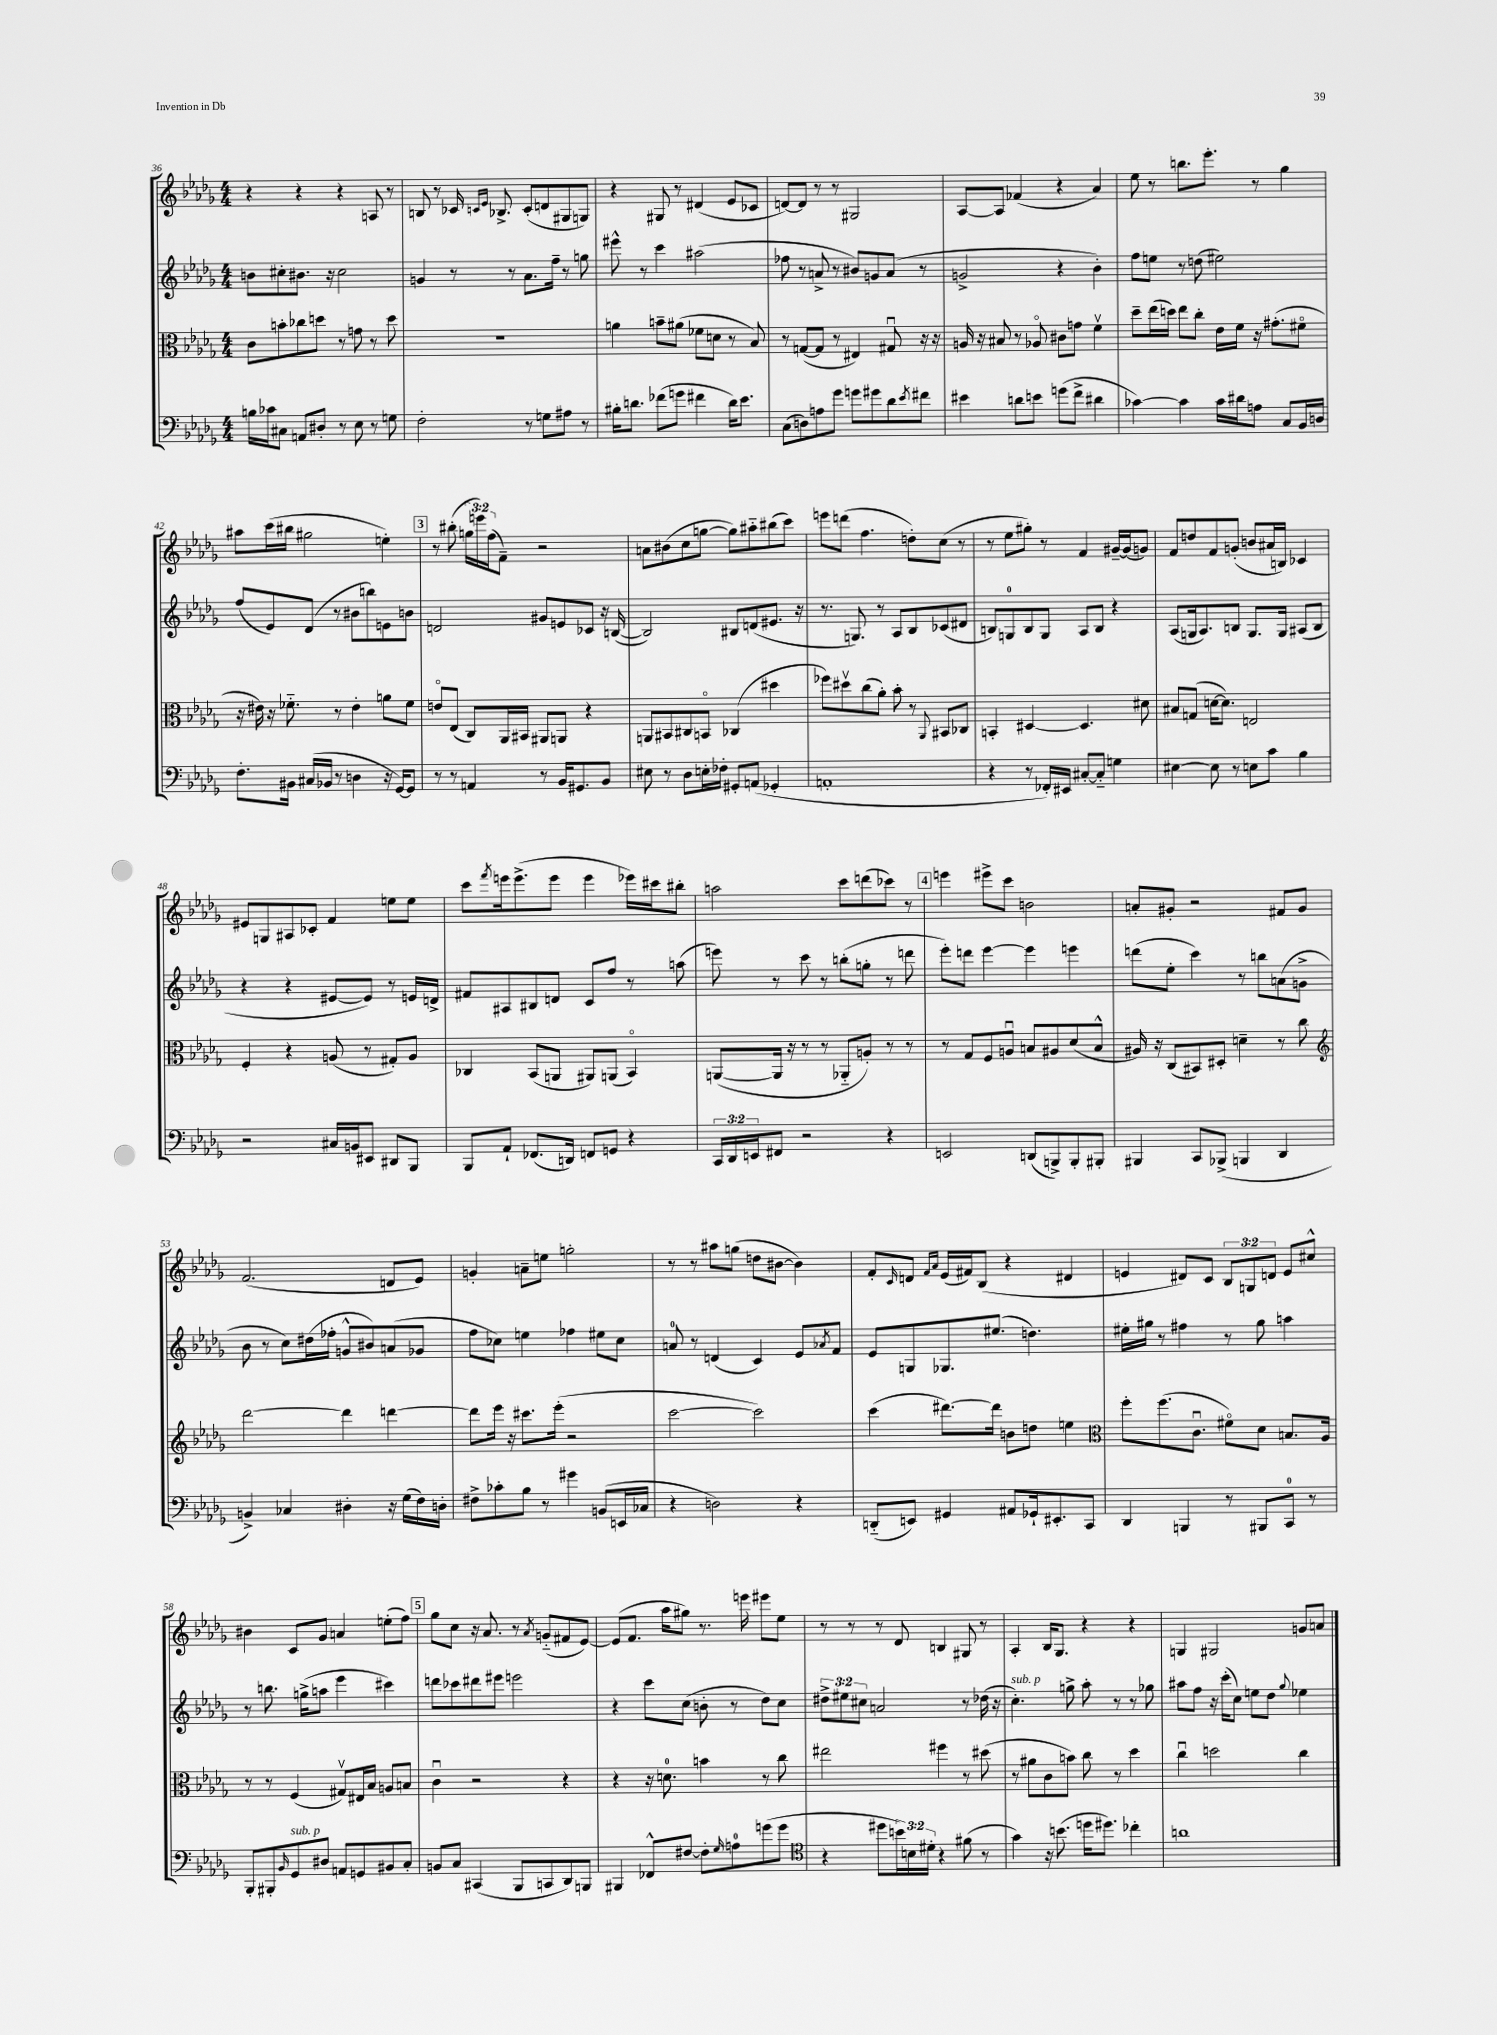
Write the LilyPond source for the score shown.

<<
\new StaffGroup <<
\new Staff = "s0" {
    \clef treble \key des \major \numericTimeSignature \time 4/4 \override Staff.TupletNumber.text = #tuplet-number::calc-fraction-text
    r4 r4 r4 a8 r8 |
    b8 r8 ces'16 \grace { c'16 ees'16 } bes8.-> c'8-.( d'8 gis8 g8) |
    r4 gis8 r8 dis'4( ees'8 ces'8 |
    d'8~) d'8 r8 r8 gis2 |
    aes8~ aes8 fes'4( r4 aes'4) |
    ees''8 r8 b''8. ees'''8.-. r8 ges''4 |
    ais''8 c'''16( bis''16 gis''2 e''4-.) |
    \mark \markup { \box "3" } r8 bis''8-.( \tuplet 3/2 { g''16 e'''16) f''16( } f'8--) r2 |
    a'8 bis'8( c''8 g''8~ g''8) ais''8-_ bis''8( c'''8) |
    e'''8 d'''8( f''4. d''8-.) c''8( r8 |
    r8 ees''8 gis''8-.) r8 f'4 gis'16~-- gis'16( g'8) |
    f'8 d''8 f'8 g'8-.( b'8 ais'16 b16) ces'4 |
    eis'8 g8 ais8 ces'8-. f'4 e''8 e''8 |
    c'''8 \acciaccatura { f'''8 } e'''16 e'''8.->( e'''8 e'''4 ees'''16) cis'''16 bis''8-. |
    a''2 c'''8 d'''8( ces'''8) r8 |
    \mark \markup { \box "4" } e'''4 eis'''8-> c'''8 b'2 |
    a'8-. gis'8-. r2 fis'8 gis'8 |
    f'2.( d'8 ees'8) |
    g'4-. a'8-- e''8 g''2-. |
    r8 r8 ais''8 g''8( d''8 bis'8~ bis'4) |
    f'8-. \grace { c'16 } d'8 \grace { f'16 aes'16 } ees'16( fis'16) bes8( r4 dis'4 |
    e'4 dis'8) c'8 \tuplet 3/2 { bes8 g8 d'8 } e'8 cis''8-^ |
    bis'4 c'8 ges'8 a'4 e''8-.( f''8) |
    \mark \markup { \box "5" } ges''8 c''8 r16 aes'8. r8 \acciaccatura { aes'8 } g'8-_( fis'8 ees'8~) |
    ees'8( f'8. aes''16 gis''8) r8. e'''16 eis'''8 ees''8 |
    r8 r8 r8 des'8 b4 gis8 r8 |
    aes4-. bes16 ges8. r4 r4 |
    g4 gis2 g'8 a'8 \bar "|." |
}
\new Staff = "s1" {
    \clef treble \key des \major \numericTimeSignature \time 4/4 \override Staff.TupletNumber.text = #tuplet-number::calc-fraction-text
    b'8 cis''8-. bis'8. r16 cis''2 |
    g'4 r8 r8 aes'8. f''16-- r8 g''8 |
    eis'''8-^ r8 c'''4 ais''2( |
    fes''8 r8 a'8-> r8 bis'8) g'8 a'8( r8 |
    g'2-> r4 bes'4-.) |
    f''8 e''8 r8 d''8( eis''2) |
    f''8( ees'8) des'8( r8 bis'8 b''8) e'8 b'8 |
    \mark \markup { \box "3" } d'2 gis'8 e'8 ces'8 r16 b16~( |
    b2) bis8 d'8( eis'8. r16 |
    r8. g8.) r8 aes8 bes8 ces'8( dis'8 |
    b8) g8-0 b8 g8 aes8 b8 r4 |
    aes8( g16 aes8.) b8 g8. g16 ais8( b8 |
    r4 r4 eis'8~ eis'8) r8 e'16 d'16-> |
    fis'8 ais8 bis8 d'8 c'8 f''8 r8 a''8( |
    e'''8) r8 c'''8 r8 b''8-.( g''8-. r8 d'''8 |
    \mark \markup { \box "4" } ees'''8-.) d'''8 ees'''4~ ees'''4 e'''4 |
    d'''8( ees''8-. c'''4) r8 b''8 a'8( g'8-> |
    bes'8 r8 c''8) dis''16( fes''16-. g'8-^ bis'8) a'8( ges'8 |
    f''8 ces''8) e''4 fes''4 eis''8 ces''8 |
    a'8-0 r8 d'4( c'4) ees'8 \acciaccatura { aes'8 } f'8 |
    ees'8 g8 ges8. eis''8.( d''4.) |
    eis''16-. gis''16 r8 fis''4 r8 gis''8 a''4 |
    r8 b''8. g''16->( a''8 ees'''4 cis'''4) |
    \mark \markup { \box "5" } d'''8 ces'''8 dis'''8 eis'''8 e'''2 |
    r4 c'''8 c''8( b'8-. r8 des''8) c''8 |
    \tuplet 3/2 { dis''8-> eis''8 cis''8 } a'2 r8 des''16( r16 |
    c''4.-.^\markup { \italic "sub. p" }) g''8-> aes''8-. r8 r8 ges''8 |
    ais''8 f''8 r16 c'''16-.( c''8) e''8 des''8 \appoggiatura { ges''8 } ees''4 \bar "|." |
}
\new Staff = "s2" {
    \clef alto \key des \major \numericTimeSignature \time 4/4
    c'8 b'8-. ces''8 d''8 r8 g'8 r8 d''8 |
    R1 |
    a'4 b'8-- ais'8( fes'8 d'8 r8 bes8) |
    r8 g8~( g8 r8 eis4) gis8\downbow r16 r16 |
    a16 r16 bis8 r8 aes8\flageolet cis'8 g'8 f'4\upbow |
    des''8-- ees''16( d''16) ees''8 c''8-. ees'16 f'16 r16 gis'8.-.( fis'8\flageolet |
    r16 eis'16) r16 fes'8.-_ r8 eis'4-. a'8 fes'8 |
    \mark \markup { \box "3" } e'8\flageolet ees8( c8) aes,16 bis,16 ais,8 a,8 r4 |
    a,8 bis,8 cis8 b,8\flageolet ces4( dis''4 |
    fes''8) dis''8\upbow c''8( aes'8-.) bes'8-. r8 \appoggiatura { aes,8 } bis,8 ces8 |
    b,4-. dis4~ dis4. dis'8 |
    bis8 g8( d'16~ d'8.) e2 |
    f4-. r4 a8( r8 gis8-.) a8 |
    ces4 bes,8( a,8 ais,8) a,8( bes,4\flageolet) |
    a,8~( a,16 r16 r8 r8 aes,8-_ a8-.) r8 r8 |
    \mark \markup { \box "4" } r8 ges8 f8 a8\downbow b8 ais8 des'8( b8-^ |
    ais16) r16 c8( bis,8) dis8-. d'4-- r8 c''8 |
    \clef treble des'''2~ des'''4 d'''4~ |
    d'''8 ees'''16 r16 cis'''8. ees'''16-.( r2 |
    c'''2~ c'''2) |
    c'''4( dis'''8.~) dis'''16 b'8 d''8 e''4 |
    \clef alto f''8-. f''8.( c'8.\downbow fis'8\flageolet) des'8 b8. aes16 |
    r8 r8 f4( gis8\upbow) eis16 bes16 a8 b8 |
    \mark \markup { \box "5" } c'4\downbow r2 r4 |
    r4 r16 d'8.-0 b'4 r8 c''8 |
    eis''2 fis''4 r8 dis''8( |
    r8 ais'8 c'8 b'8) c''8 r8 des''4 |
    c''4\downbow d''2 c''4 \bar "|." |
}
\new Staff = "s3" {
    \clef bass \key des \major \numericTimeSignature \time 4/4 \override Staff.TupletNumber.text = #tuplet-number::calc-fraction-text
    b16 ces'16 cis8 a,8 dis8-. r8 ees8 r8 g8 |
    f2-. r8 g8 ais8 r8 |
    bis16-. d'8. fes'8( g'8 fis'4 d'16) ees'8. |
    c8( d8) a8 ges'8 g'8 gis'8 des'8 \acciaccatura { ees'8 } fis'8 |
    eis'4 d'8 e'8 g'8( f'8-> dis'4 |
    ces'4~) ces'4 ces'16 dis'16 a8 c8 bes,16 d16 |
    f8.-. bis,16 cis16( bes,16 r8 d4 r16 ges,16~) ges,8 |
    \mark \markup { \box "3" } r8 r8 a,4 r8 bes,16 gis,8. bes,8 |
    eis8 r8 des8 e16-. fes16-. gis,8-. a,8( ges,4-. |
    a,1-. |
    r4 r8 fes,16-.) eis,16 cis8~-. cis8-_ g4 |
    eis4~ eis8 r8 e8 c'8 bes4 |
    r2 cis16 b,16 eis,8 dis,8 bes,,8 |
    bes,,8 aes,8-! fes,8.( d,16) f,8 g,8 r4 |
    \tuplet 3/2 { c,16 des,16 e,16 } fis,8 r2 r4 |
    \mark \markup { \box "4" } e,2 d,8( b,,8->) b,,8-. bis,,8-. |
    bis,,4 c,8 bes,,8->( b,,4 des,4 |
    b,4->) ces4 dis4-. r16 ges16( f16) d16-. |
    fis8-> ces'8-. bes8 r8 gis'4 b,8( e,16 ces16 |
    r4 d2) r4 |
    d,8-_( e,8) gis,4 ais,8 ges,16-! eis,8.-. c,8 |
    des,4 b,,4 r8 bis,,8 c,8-0 r8 |
    bes,,8-. bis,,8-. \grace { bes,16 } ges,8^\markup { \italic "sub. p" } dis8 a,8 g,8 bis,8 c8-. |
    \mark \markup { \box "5" } b,8 c8 cis,4( bes,,8 c,8 des,8) b,,8 |
    bis,,4 fes,8-^ fis8~ fis8-. \grace { ges16 } a8-0 g'8( g'8 |
    \clef tenor r4 dis''8 \tuplet 3/2 { b'16) b16 dis'16-. } r4 fis'8( r8 |
    ges'4) r16 b'8.( d''16 dis''8.) ces''4-. |
    a'1 \bar "|." |
}
>>
>>
\layout { \context { \Score currentBarNumber = #36 } }
